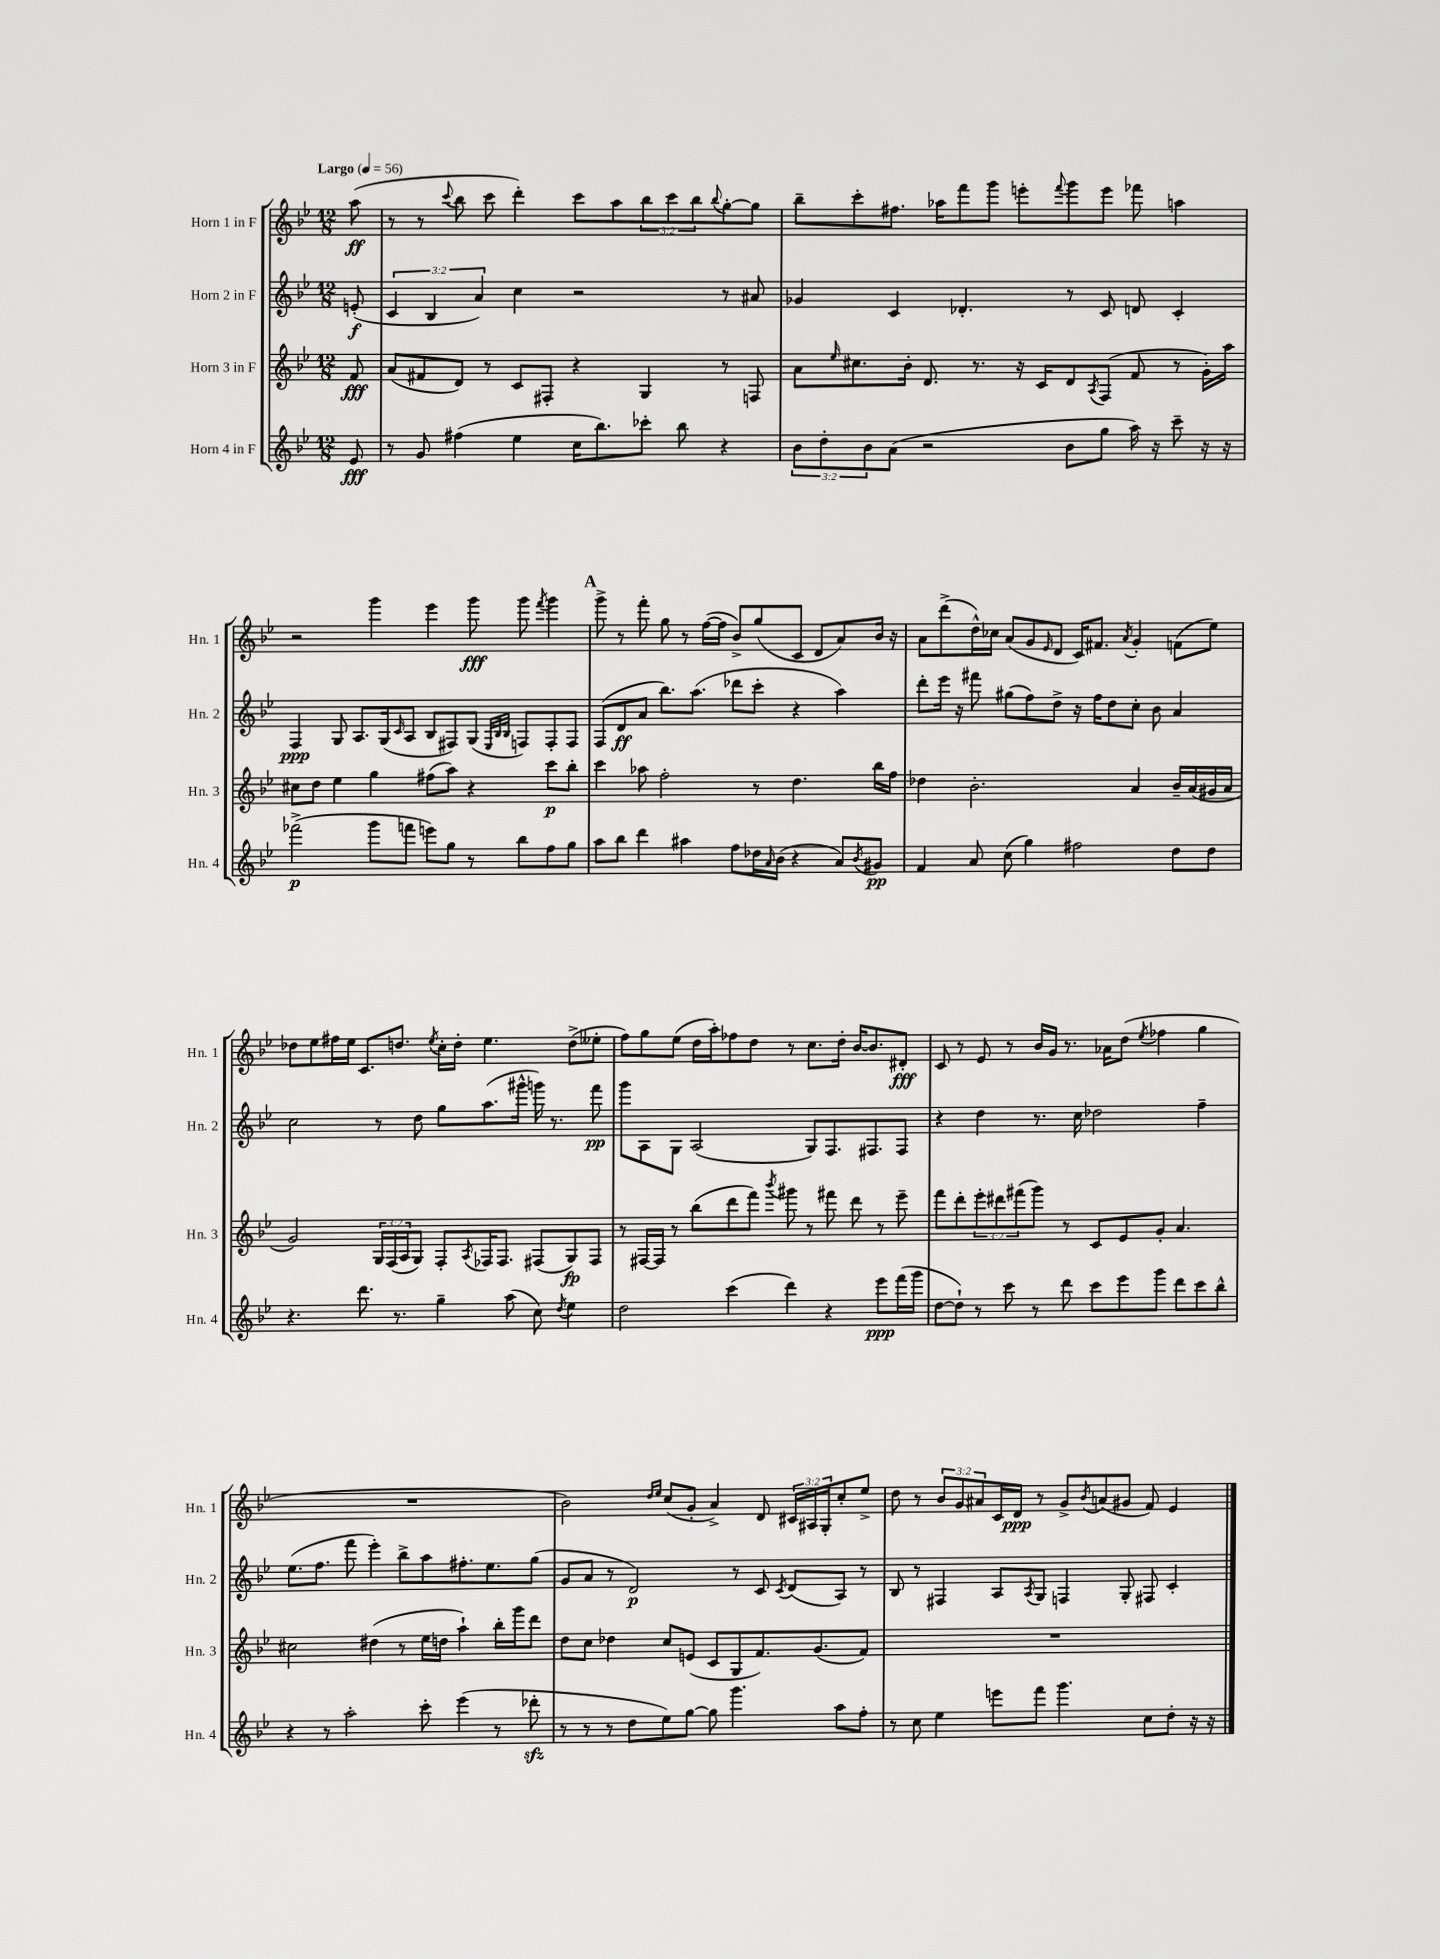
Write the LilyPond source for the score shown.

<<
\new StaffGroup <<
\new Staff = "s0" \with { instrumentName = "Horn 1 in F" shortInstrumentName = "Hn. 1" } {
    \clef treble \key bes \major \numericTimeSignature \time 12/8 \override Staff.TupletNumber.text = #tuplet-number::calc-fraction-text \partial 8 \tempo "Largo" 4 = 56
    a''8\ff( |
    r8 r8 \appoggiatura { c'''8 } bes''8 c'''8 d'''4-.) c'''8 a''8 \tuplet 3/2 { bes''8 c'''8 bes''8 } \appoggiatura { bes''8 } g''8~-. g''8 |
    bes''8-- c'''8-. fis''8. aes''16 f'''8 g'''8 e'''8-. \appoggiatura { f'''8 } g'''8 e'''8 fes'''8 a''4 |
    r2 g'''4 ees'''4 g'''8\fff g'''8 \acciaccatura { f'''8 } g'''4 |
    \mark \markup { \bold "A" } g'''8-> r8 f'''8-. g''8 r8 f''16~( f''16 bes'8->) g''8( c'8 d'8 a'8) bes'16 r16 |
    a'8 d'''8->( d''16-^) ces''16 a'8( g'8 \grace { ees'16 } d'8 c'16) fis'8. \acciaccatura { a'8 } g'4-. f'8( ees''8) |
    des''8 ees''8 fis''16 ees''16 c'8. d''8. \acciaccatura { ees''8 } c''16-. d''16-. ees''4. d''8->( eeses''8-. |
    f''8) g''8 ees''8( d''16 a''16-.) fes''8 d''8 r8 c''8. d''16-. bes'16~ bes'8. dis'8-.\fff |
    c'8 r8 ees'8 r8 bes'16 g'16 r8. aes'16 d''8( \acciaccatura { ees''8 } fes''4 g''4 |
    R1. |
    bes'2) \grace { d''16 ees''16 } c''8( g'8-. a'4->) d'8 \tuplet 3/2 { cis'16 ais16 g16-. } c''8-. ees''8-> |
    d''8 r8 \tuplet 3/2 { bes'8 g'8 ais'8 } c'16 d'16\ppp r8 g'8-> \acciaccatura { bes'8 } a'8( gis'8 f'8) ees'4 \bar "|." |
}
\new Staff = "s1" \with { instrumentName = "Horn 2 in F" shortInstrumentName = "Hn. 2" } {
    \clef treble \key bes \major \numericTimeSignature \time 12/8 \override Staff.TupletNumber.text = #tuplet-number::calc-fraction-text \partial 8
    e'8-.\f( |
    \tuplet 3/2 { c'4 bes4 a'4) } c''4 r2 r8 ais'8 |
    ges'4 c'4 des'4.-. r8 c'8 d'8 c'4-. |
    f4\ppp g8 a8. g16( \grace { c'16 } a8 bes8 fis8) g8( \grace { ees32 bes32 bes32 } f8) f8-. f8 |
    \mark \markup { \bold "A" } f8( d'8\ff a'8 bes''8.) a''8.( des'''8 c'''8-. r4 a''4) |
    d'''8-. ees'''16 r16 fis'''8 gis''8( f''8) d''8-> r16 f''16 d''8 c''8-. bes'8 a'4 |
    c''2 r8 d''8 g''8 a''8.( gis'''16-^ g'''16) r8. f'''8\pp |
    g'''8 a8 g8 a2( g8) f8. fis8. fis8 |
    r4 d''4 r8. c''16 des''2 f''4-- |
    ees''8.( f''8. f'''8 ees'''4-.) bes''8-> a''8 fis''8.-. ees''8. g''8( |
    g'8 a'8 r8 d'2\p) r8 c'8 \acciaccatura { c'8 } d'8( a8) r8 |
    bes8 r8 fis4 a8 \acciaccatura { a8 } g8 f4 g8-. fis8 c'4-. \bar "|." |
}
\new Staff = "s2" \with { instrumentName = "Horn 3 in F" shortInstrumentName = "Hn. 3" } {
    \clef treble \key bes \major \numericTimeSignature \time 12/8 \override Staff.TupletNumber.text = #tuplet-number::calc-fraction-text \partial 8
    f'8\fff |
    a'8( fis'8 d'8) r8 c'8 fis8-. r4 g4 r8 f8 |
    a'8 \grace { ees''16 } cis''8. bes'16-. d'8. r8. r16 c'16 d'8 \acciaccatura { a8 } f8( f'8 r8 g'16-.) a''16 |
    cis''8 d''8 ees''4 g''4 fis''8( a''8) r4 c'''8\p bes''8-. |
    \mark \markup { \bold "A" } c'''4 aes''8 f''2-. r8 d''4. bes''16 f''16 |
    des''4 bes'2.-. a'4 bes'16-- a'16( gis'16 a'16 |
    g'2) \tuplet 3/2 { g16 f16( a16 } g8) f8-. \acciaccatura { a8 } fes16 fes8. fis8( g8\fp) fis8 |
    r8 fis16~ fis16 r8 bes''8( d'''8 f'''8) \acciaccatura { bes'''8 } gis'''8 r8 fis'''8 d'''8 r8 ees'''8-- |
    f'''8 d'''8-. \tuplet 3/2 { ees'''8-. dis'''8 fis'''8( } g'''8) r8 c'8 ees'8 g'8-. a'4. |
    cis''2 dis''4( r8 ees''16 d''16 a''4-!) bes''16-. g'''16 d'''8 |
    d''8 c''8 des''4 c''8 e'8( c'8 g8 f'8.) g'8.( f'8) |
    R1. \bar "|." |
}
\new Staff = "s3" \with { instrumentName = "Horn 4 in F" shortInstrumentName = "Hn. 4" } {
    \clef treble \key bes \major \numericTimeSignature \time 12/8 \override Staff.TupletNumber.text = #tuplet-number::calc-fraction-text \partial 8
    ees'8\fff |
    r8 g'8 fis''4( ees''4 c''16 bes''8.) ces'''8-. bes''8 r4 |
    \tuplet 3/2 { bes'8 d''8-. bes'8 } a'8( r2 bes'8 g''8 a''16) r16 c'''8-- r16 r16 |
    fes'''2->\p( g'''8 f'''8 e'''8) g''8 r8 bes''8 f''8 g''8 |
    \mark \markup { \bold "A" } a''8 bes''8 d'''4 ais''4 f''8 des''16 \grace { a'16 } bes'16( r4 a'8) \acciaccatura { bes'8 } gis'8\pp |
    f'4 a'8 c''8( g''4) fis''2 d''8 d''8 |
    r4. d'''8. r8. g''4-- a''8( c''8) \acciaccatura { d''8 } ees''4 |
    d''2 c'''4( d'''4) r4 ees'''8\ppp f'''16( g'''16 |
    d''8~ d''8-!) r8 c'''8 r8 d'''8 c'''8 ees'''8 g'''8 d'''8 c'''8 bes''8-^ |
    r4 r8 a''2-. c'''8-. ees'''4( r8 des'''8-.\sfz |
    r8 r8 r8 d''8 ees''8) g''8~ g''8 g'''4. a''8 f''8-. |
    r8 c''8 ees''4 e'''8 f'''8 g'''4. c''8 d''8-. r16 r16 \bar "|." |
}
>>
>>
\layout { \context { \Score \remove "Bar_number_engraver" } }
